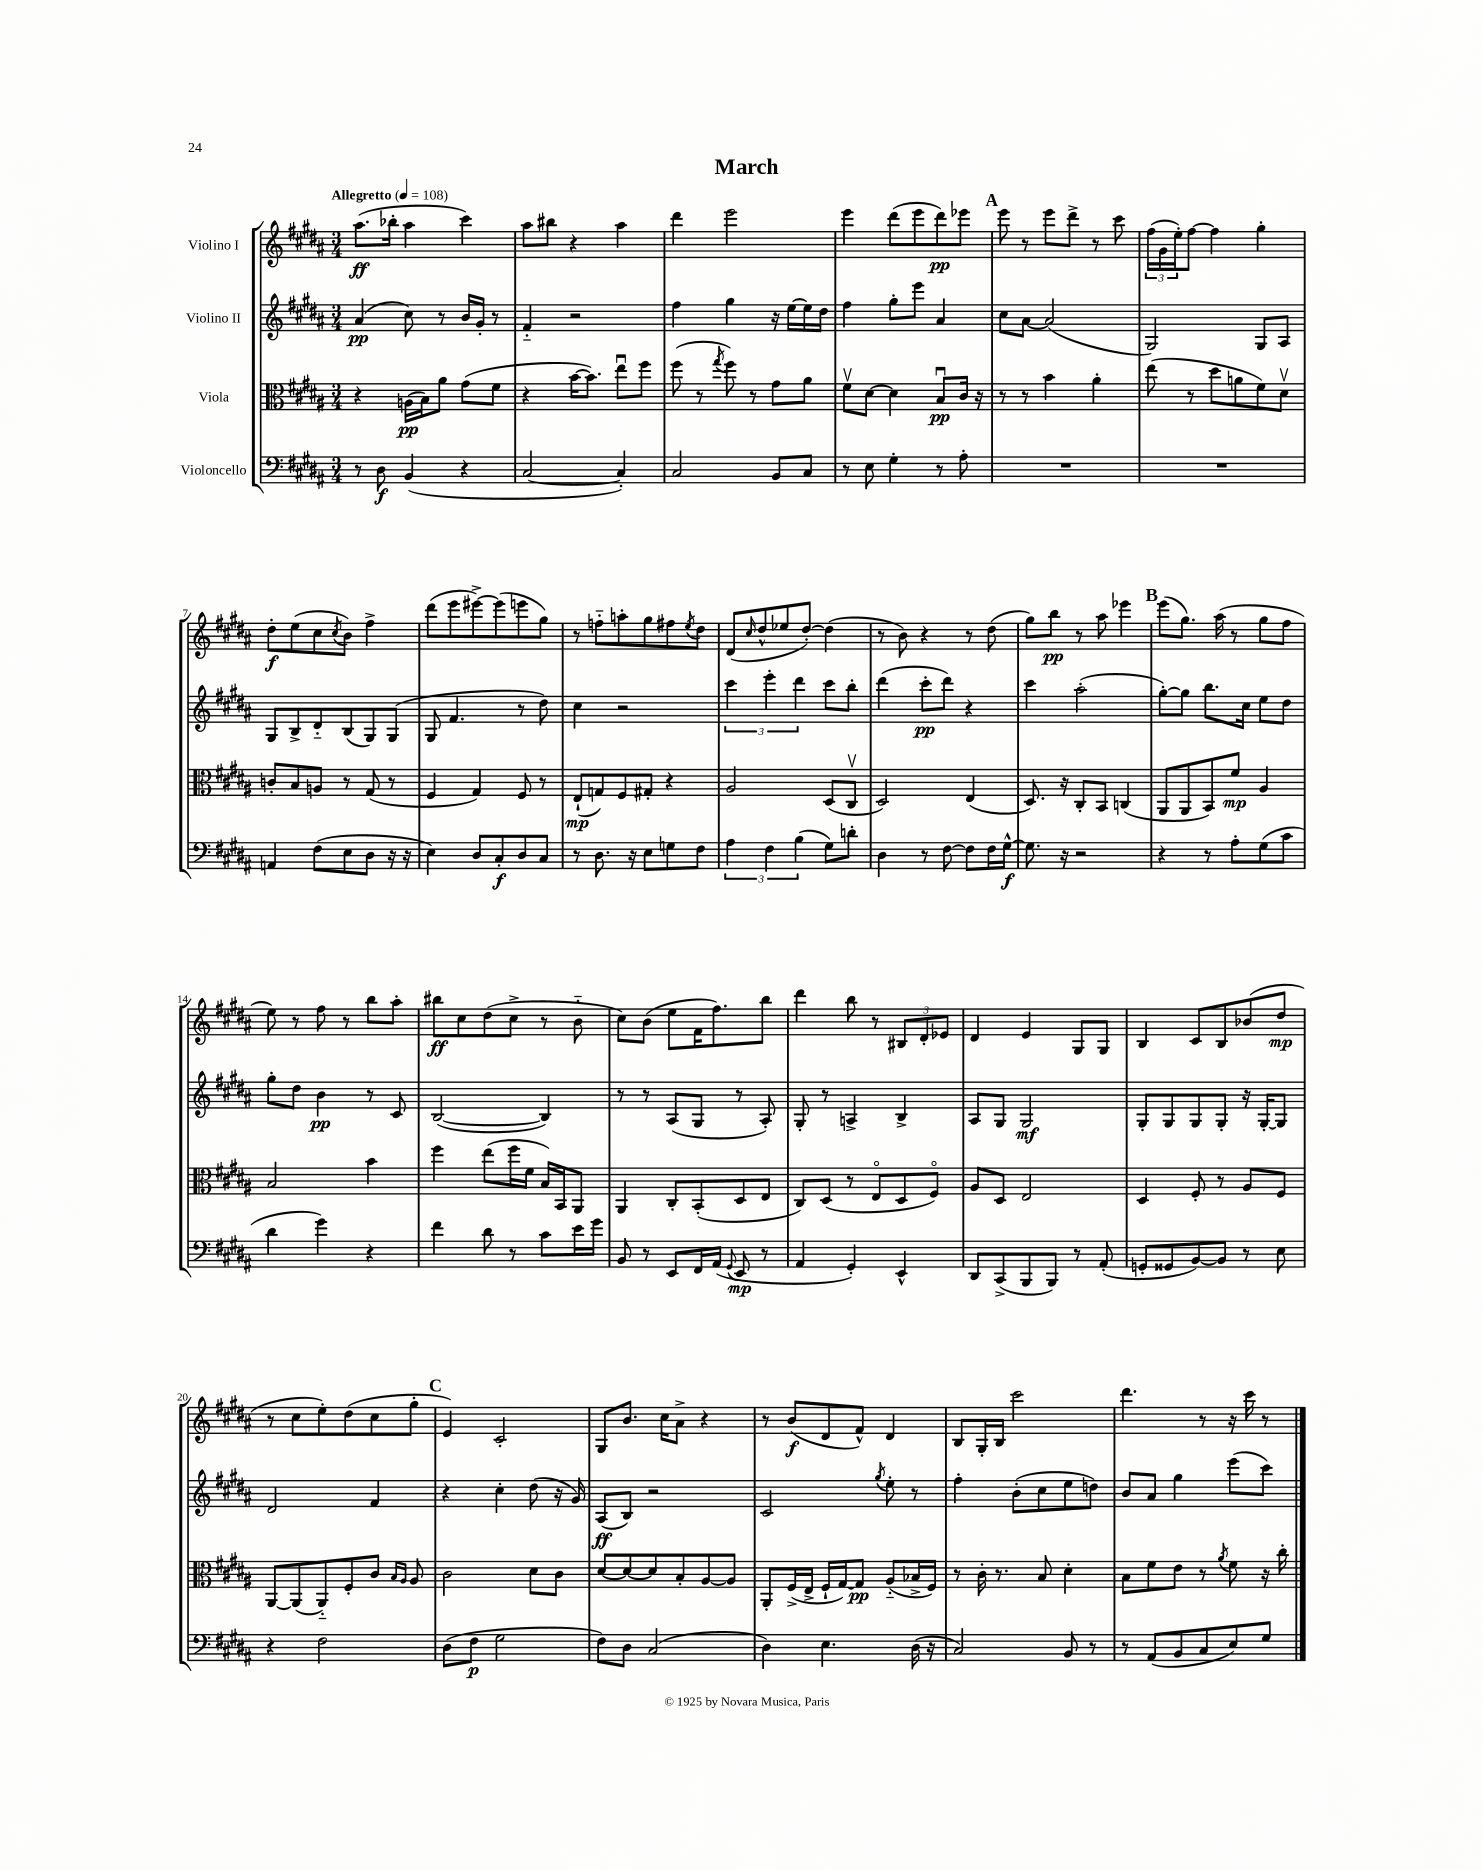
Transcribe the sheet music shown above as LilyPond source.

\header { title = "March" }
<<
\new StaffGroup <<
\new Staff = "s0" \with { instrumentName = "Violino I" } {
    \clef treble \key b \major \numericTimeSignature \time 3/4 \tempo "Allegretto" 4 = 108
    ais''8.\ff( bes''16-. ais''4 cis'''4) |
    ais''8 bis''8 r4 ais''4 |
    dis'''4 e'''2 |
    e'''4 dis'''8( e'''8 dis'''8\pp) ees'''8 |
    \mark \markup { \bold "A" } e'''8 r8 e'''8 dis'''8-> r8 cis'''8 |
    \tuplet 3/2 { fis''16( gis'16 e''16-.) } fis''8~ fis''4 gis''4-. |
    dis''8-.\f e''8( cis''8 \acciaccatura { cis''8 } b'8) fis''4-> |
    dis'''8( e'''8 eis'''8~->) eis'''8( e'''8 gis''8) |
    r8 f''8-_ a''8-. gis''8 fis''8 \acciaccatura { e''8 } dis''8 |
    dis'8( \grace { cis''16 } dis''8-^ ees''8 dis''8~-.) dis''4( |
    r8 b'8) r4 r8 dis''8( |
    gis''8) b''8\pp r8 ais''8 ees'''4 |
    \mark \markup { \bold "B" } e'''8( gis''8.) ais''16( r8 gis''8 fis''8 |
    e''8) r8 fis''8 r8 b''8 ais''8-. |
    bis''8\ff cis''8 dis''8( cis''8-> r8 b'8-_ |
    cis''8) b'8( e''8 fis'16 fis''8.) b''8 |
    dis'''4 b''8 r8 \tuplet 3/2 { bis8 dis'8-. ees'8 } |
    dis'4 e'4 gis8 gis8 |
    b4 cis'8 b8 bes'8( dis''8\mp |
    r8 cis''8 e''8-.) dis''8( cis''8 gis''8-. |
    \mark \markup { \bold "C" } e'4) cis'2-. |
    gis8 b'8. cis''16 ais'8-> r4 |
    r8 b'8\f( dis'8 fis'8-^) dis'4 |
    b8 gis16-. b16 cis'''2 |
    dis'''4. r8 r16 cis'''16 r8 \bar "|." |
}
\new Staff = "s1" \with { instrumentName = "Violino II" } {
    \clef treble \key b \major \numericTimeSignature \time 3/4
    ais'4\pp( cis''8) r8 b'16 gis'16-. r8 |
    fis'4-_ r2 |
    fis''4 gis''4 r16 e''16~ e''16 dis''16 |
    fis''4 gis''8-. e'''8 ais'4 |
    \mark \markup { \bold "A" } cis''8 ais'8~ ais'2( |
    gis2) gis8 ais8 |
    gis8 b8-> dis'8-_ b8( gis8) gis8( |
    gis8 fis'4. r8 dis''8) |
    cis''4 r2 |
    \tuplet 3/2 { cis'''4 e'''4-. dis'''4 } cis'''8 b''8-. |
    dis'''4( cis'''8-.\pp dis'''8) r4 |
    cis'''4 ais''2-.( |
    \mark \markup { \bold "B" } gis''8~-.) gis''8 b''8. cis''16 e''8 dis''8 |
    gis''8-. dis''8 b'4\pp r8 cis'8 |
    b2~( b4) |
    r8 r8 ais8( gis8 r8 ais8-.) |
    gis8-. r8 a4-> b4-> |
    ais8 gis8 gis2\mf |
    gis8-. gis8 gis8 gis8-. r16 gis16~-. gis8 |
    dis'2 fis'4 |
    \mark \markup { \bold "C" } r4 cis''4-. dis''8( r16 gis'16) |
    ais8\ff( b8) r2 |
    cis'2 \acciaccatura { gis''8 } e''8-. r8 |
    fis''4-. b'8-.( cis''8 e''8 d''8) |
    b'8 ais'8 gis''4 e'''8( cis'''8) \bar "|." |
}
\new Staff = "s2" \with { instrumentName = "Viola" } {
    \clef alto \key b \major \numericTimeSignature \time 3/4
    r4 a16\pp( b16) ais'8 gis'8( fis'8 |
    r4 b'16~ b'8.) e''8\downbow fis''8 |
    fis''8( r8 \acciaccatura { gis''8 } fis''8) r8 gis'8 ais'8 |
    fis'8\upbow dis'8~ dis'4 b8\downbow\pp cis'16 r16 |
    \mark \markup { \bold "A" } r8 r8 b'4 ais'4-. |
    e''8( r8 dis''8 a'8 fis'8) dis'8\upbow |
    c'8-. b8 a8 r8 gis8( r8 |
    fis4 gis4) fis8 r8 |
    e8-!\mp( g8) fis8 gis8-. r4 |
    ais2 dis8( cis8\upbow |
    dis2) e4( |
    dis8.) r16 cis8-. b,8 c4( |
    \mark \markup { \bold "B" } ais,8 ais,8 b,8) fis'8\mp ais4 |
    b2 b'4 |
    fis''4 e''8( fis''16 fis'16 b16) b,16 ais,8 |
    ais,4 cis8-. b,8-.( dis8 e8 |
    cis8) dis8( r8 e8\flageolet dis8 fis8\flageolet) |
    ais8 dis8 e2 |
    dis4 fis8-. r8 ais8 fis8 |
    ais,8~ ais,8( ais,8-_) fis8-. cis'8 \grace { b16 ais16 } ais8 |
    \mark \markup { \bold "C" } cis'2 dis'8 cis'8 |
    dis'8~ dis'8~ dis'8 b8-. ais8~ ais8 |
    ais,8-. fis16->( e16-> fis16-! gis16~) gis8\pp ais8-_( bes16-> fis16) |
    r8 cis'16-. r8. b8 dis'4-. |
    b8 fis'8 e'8 r8 \acciaccatura { ais'8 } fis'8 r16 cis''16-. \bar "|." |
}
\new Staff = "s3" \with { instrumentName = "Violoncello" } {
    \clef bass \key b \major \numericTimeSignature \time 3/4
    r8 dis8\f b,4( r4 |
    cis2~ cis4-.) |
    cis2 b,8 cis8 |
    r8 e8 gis4-. r8 ais8-. |
    \mark \markup { \bold "A" } R2. |
    R2. |
    a,4 fis8( e8 dis8 r16 r16 |
    e4) dis8 cis8-.\f dis8 cis8 |
    r8 dis8. r16 e8 g8 fis8 |
    \tuplet 3/2 { ais4 fis4 b4( } gis8) d'8-. |
    dis4 r8 fis8~ fis8 fis16 gis16~-^\f |
    gis8. r16 r2 |
    \mark \markup { \bold "B" } r4 r8 ais8-. gis8( cis'8 |
    dis'4 gis'4) r4 |
    fis'4 dis'8 r8 cis'8 e'16 gis'16 |
    b,8 r8 e,8 fis,16 ais,16( \appoggiatura { gis,8 } e,8\mp r8 |
    ais,4 gis,4-.) e,4-^ |
    dis,8 cis,8->( b,,8 b,,8) r8 ais,8-.( |
    g,8-. gisis,8 b,8~) b,8 r8 e8 |
    r4 fis2 |
    \mark \markup { \bold "C" } dis8( fis8\p gis2 |
    fis8) dis8 cis2( |
    dis4) e4. dis16( r16 |
    cis2) b,8 r8 |
    r8 ais,8( b,8 cis8 e8) gis8 \bar "|." |
}
>>
>>
